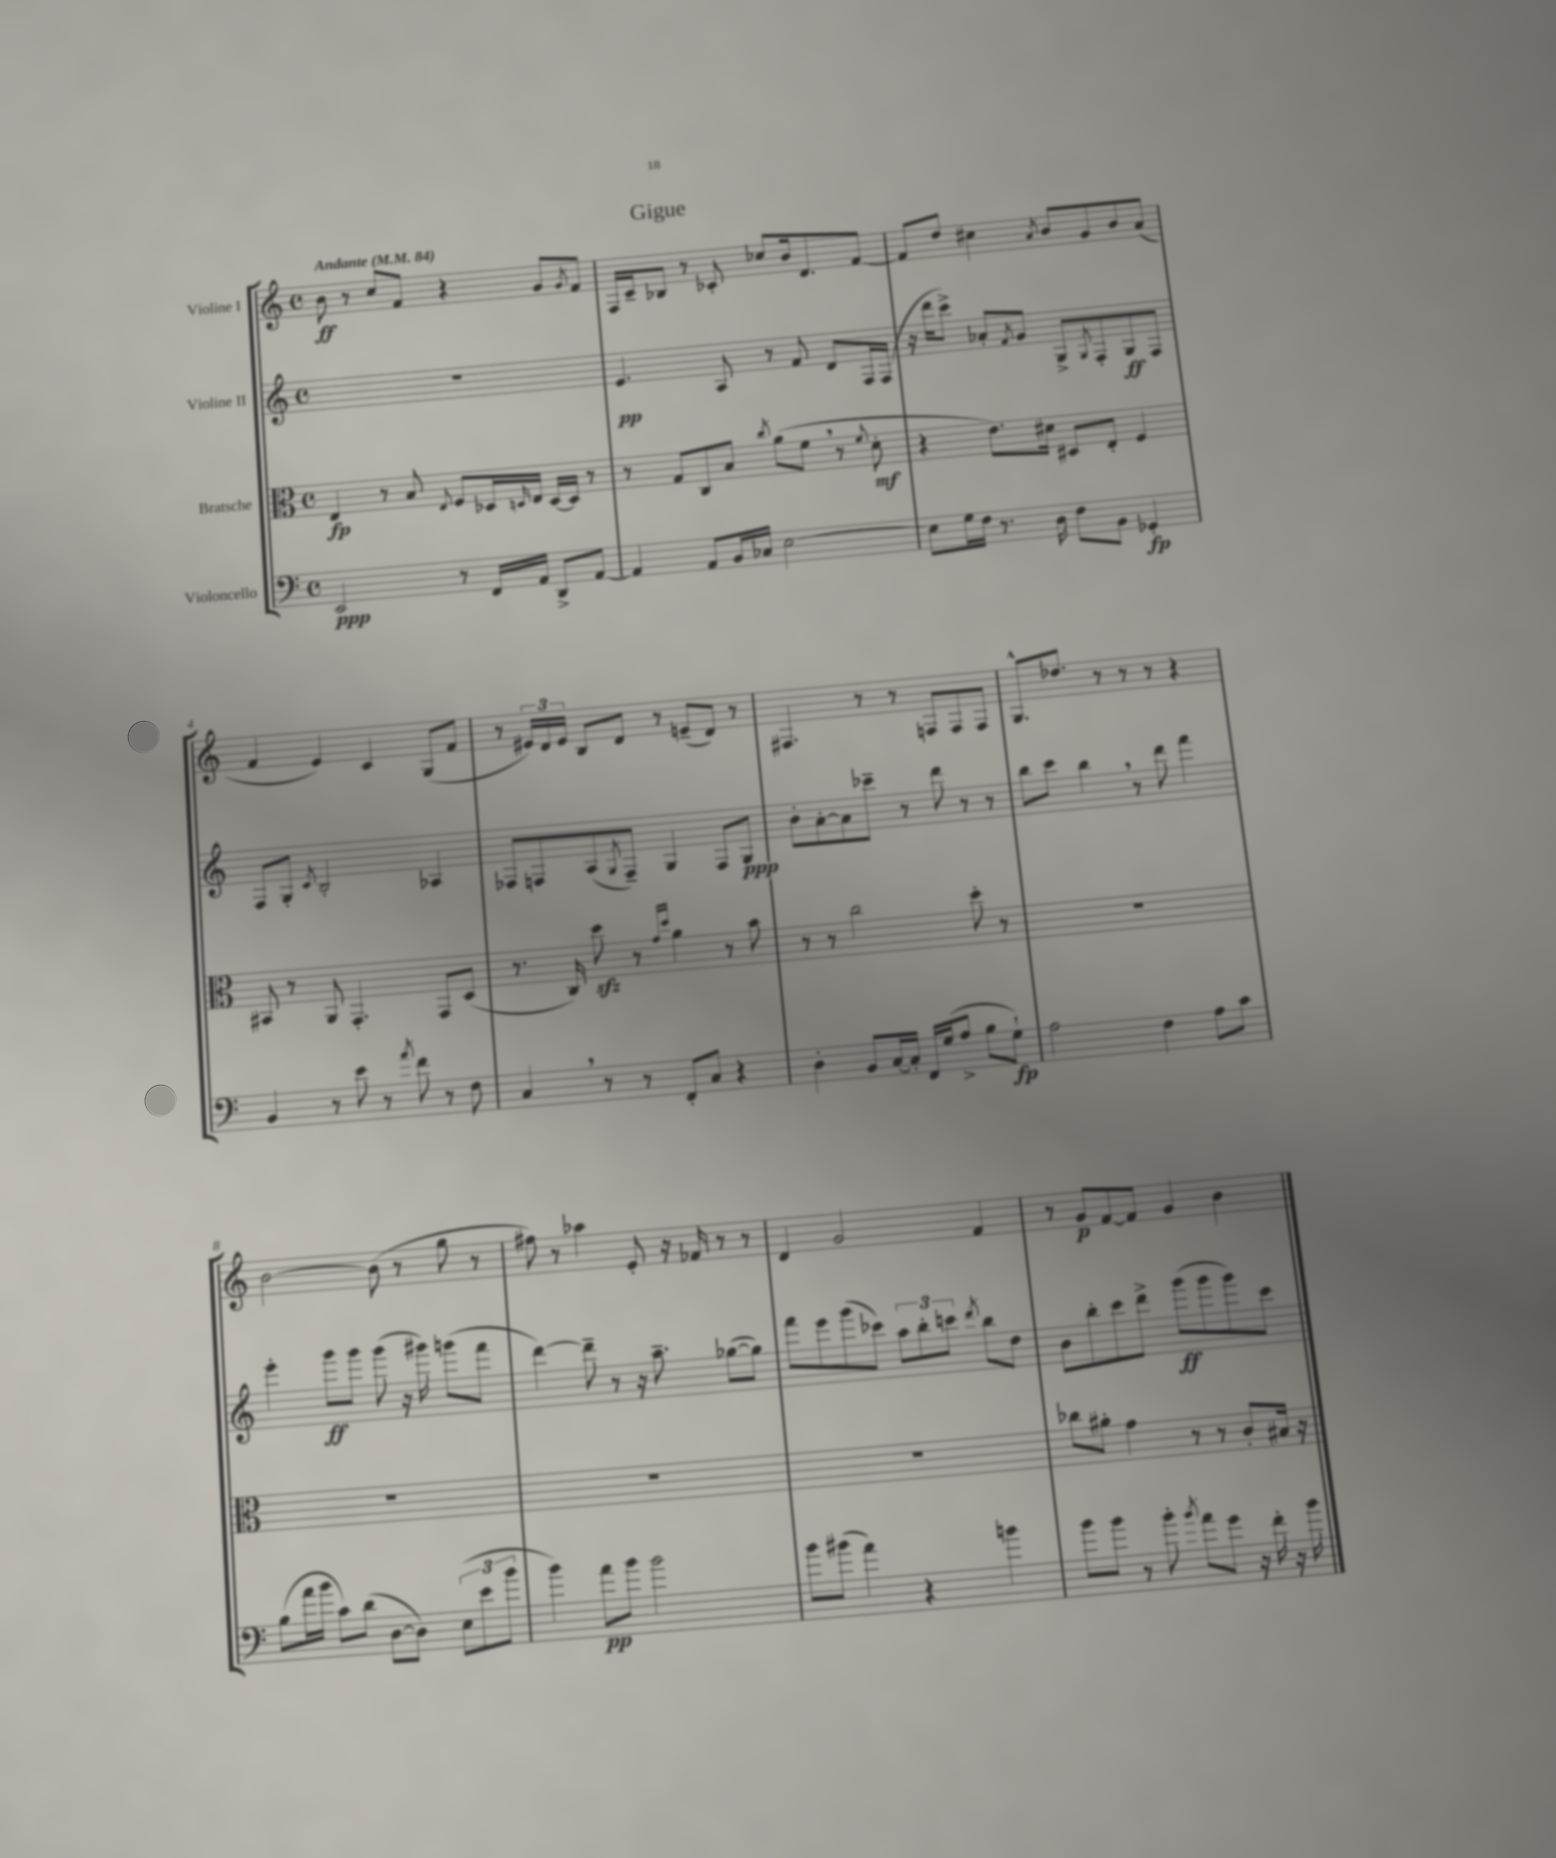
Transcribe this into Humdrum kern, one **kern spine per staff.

**kern	**kern	**kern	**kern
*staff4	*staff3	*staff2	*staff1
*clefF4	*clefC3	*clefG2	*clefG2
*k[]	*k[]	*k[]	*k[]
*M4/4	*M4/4	*M4/4	*M4/4
*met(c)	*met(c)	*met(c)	*met(c)
*MM84	*MM84	*MM84	*MM84
2EE/	4E/	1r	8b\
.	.	.	8r
.	8r	.	8cc/L
.	8B/	.	8f/J
.	8qqE/	.	.
8r	8F/L	.	4r
16FF/LL	16D-/L	.	.
.	16qqD/	.	.
16AA/JJ	16E/JJ	.	.
8DD^/L	[16D/LL	.	8g/L
.	16D/]JJ	.	.
.	.	.	8qg/
[8AA/J	8r	.	8f/J
=	=	=	=
4AA/]	8r	4.e/	16F/LL
.	.	.	16c~/J
.	8G/L	.	8B-/J
8AA/L	8C/	.	8r
16BB/L	8B/J	8A/	8c-'/
16C-/JJ	.	.	.
.	8qcc/	.	.
[2E\	(8a\L	8r	8cc-/L
.	8f\J	8f/	16b/k
.	.	.	8.d/
.	8r	8d/L	.
.	8qqf/	.	.
.	8d'\	16F/L	[8f/J
.	.	(16F/JJ	.
=	=	=	=
8E\]L	4r	16r	8f/]L
.	.	16ddd\LK	.
16G\L	.	8ccc^\J)	8dd/J
16F\JJ	.	.	.
8.r	8.e\L)	8a-'/L	4cc#\
.	.	8qf/	.
.	.	8g/J	.
16D\	16d#\Jk	.	.
.	.	.	8qa/
8F\L	8D#/L	8G^/L	8b/L
.	.	8qG/	.
8BB\J	8E'/J	8F'/	8g/
4GG-'/	4F/	8G/	8b/
.	.	8F/J	(8a/J
=	=	=	=
4BB/	8BB#/	8F/L	4f/
.	8r	8G'/J	.
.	.	8qc/	.
8r	8AA/	2B'/	4e/)
8e\	4.GG'/	.	.
8r	.	.	4c/
8qa/	.	.	.
8f\	.	.	.
8r	8GG/L	4A-/	(8G/L
8F\	(8D/J	.	8f/J
=	=	=	=
4C/	8.r	8F-/L	8r
.	.	8F/	24e#/LL)
.	.	.	24d/
.	16C/)	.	.
.	.	.	24e#/JJ
8r	8dd\	(8A/	8B/L
.	.	8qG/	.
8r	8r	8F~/J)	8d/J
.	16qqg/LL	.	.
.	16qqdd/JJ	.	.
8FF'/L	4a\	4G/	8r
8C/J	.	.	(8e~/L
4r	8r	8F/L	8d/J)
.	8b\	8G/J	8r
=	=	=	=
4D'\	8r	8b'\L	4.F#/
.	8r	[8a'\	.
8BB/L	2cc\	8a\]	.
[16C/L	.	8ccc-~\J	8r
16C'/]JJ	.	.	.
16FF/LL	.	8r	8r
(16G/J	.	.	.
8A^/J	.	8ddd\	8F/L
8B\L	8dd'\	8r	8F/
8G`\J)	8r	8r	8F/J
=	=	=	=
2A\	1r	8bb\L	8.G^^/L
.	.	8ccc\J	.
.	.	.	8.dd-/J
.	.	4bb\	.
.	.	.	8r
4F\	.	8r	8r
.	.	8ddd\	8r
8A\L	.	4fff\	4r
8c\J	.	.	.
=	=	=	=
(8B\L	1r	4eee'\	[2b\
16a\L	.	.	.
16b\JJ	.	.	.
8c\L)	.	8ggg\L	.
(8d\J	.	8ggg\J	.
[8D\L	.	(8ggg\	(8b\]
8D\]J)	.	16r	8r
.	.	16ggg#\)	.
(12E\L	.	(8ggg\L	8gg\
12e\	.	.	.
.	.	8fff\J	8r
12b\J	.	.	.
=	=	=	=
4b\)	1r	[4ddd\)	8ff#\)
.	.	.	8r
8a\L	.	8ddd~\]	4aa-\
8b\J	.	8r	.
2b\	.	16r	8e'/
.	.	8.aa~\	.
.	.	.	16r
.	.	.	16f-/
.	.	([8gg-\L	8r
.	.	8gg-\]J)	8r
=	=	=	=
8b\L	1r	8fff\L	4d/
(8b#\J	.	8eee\	.
4a\)	.	(8ggg\	2g/
.	.	8ccc-\J)	.
4r	.	12aa\L	.
.	.	12bb'\	.
.	.	12ccc\J	.
.	.	8qddd/	.
4b\	.	8bb\L	4f/
.	.	8dd\J	.
=	=	=	=
8b\L	8cc-\L	8b\L	8r
8b\J	8a#'\J	8bb'\	8g/L
8r	4g\	8ccc\	[8f/
8b'\	.	8ddd^\J	8f/]J
8qb/	.	.	.
8a\L	8r	(8ggg\L	4g/
8g\J	8r	8ggg\	.
16r	8c'/L	8ggg\)	4b\
16f'\	.	.	.
16r	16B#/Jk	8ccc\J	.
16b\	16r	.	.
==	==	==	==
*-	*-	*-	*-
